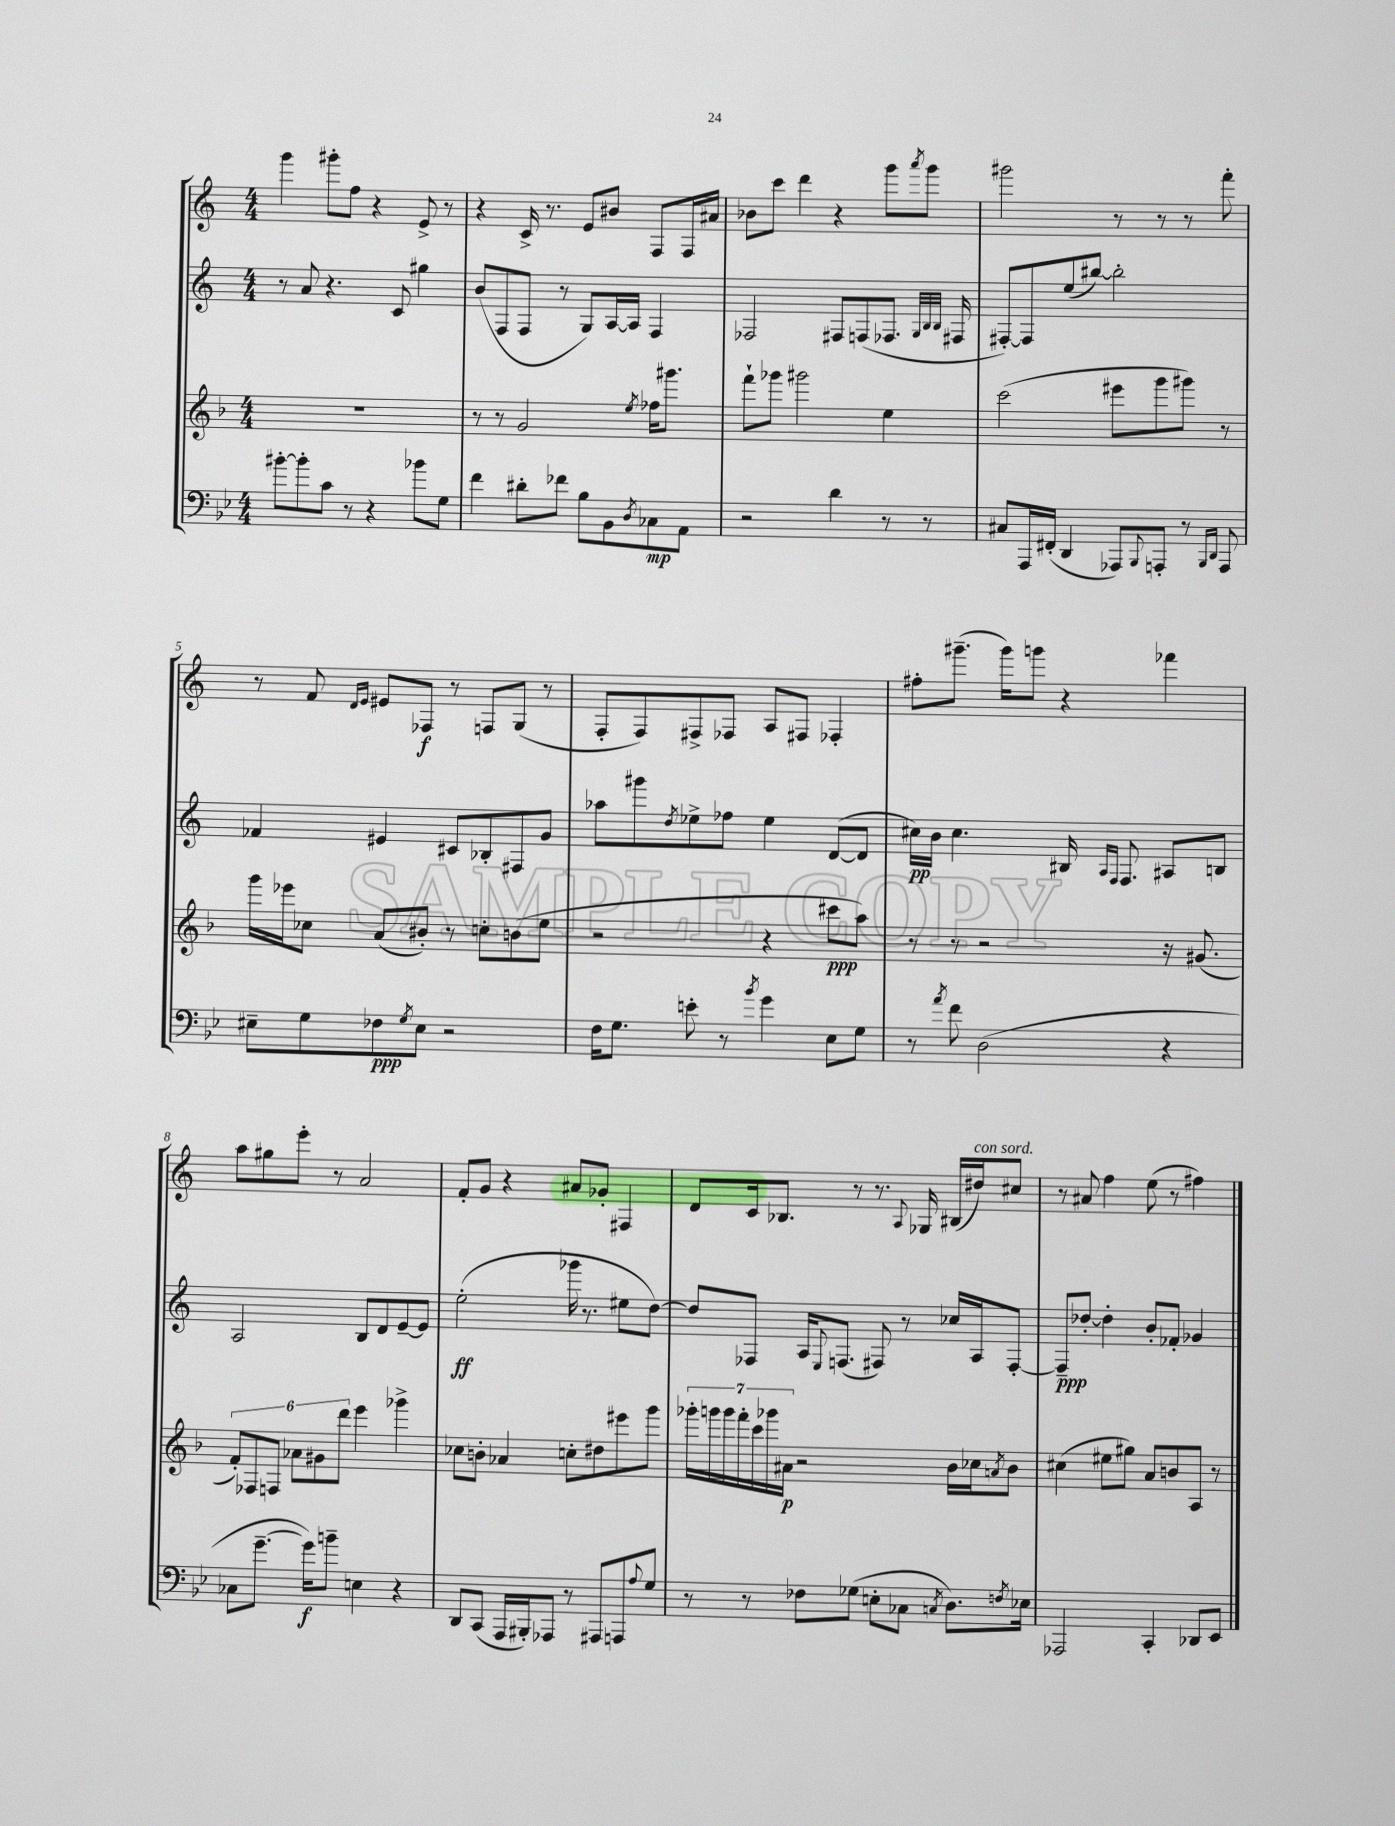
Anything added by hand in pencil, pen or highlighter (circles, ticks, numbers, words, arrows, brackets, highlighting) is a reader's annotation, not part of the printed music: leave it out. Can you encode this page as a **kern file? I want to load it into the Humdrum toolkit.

**kern	**kern	**kern	**kern
*staff4	*staff3	*staff2	*staff1
*clefF4	*clefG2	*clefG2	*clefG2
*k[b-e-]	*k[b-]	*k[]	*k[]
*M4/4	*M4/4	*M4/4	*M4/4
[8b#'	1r	8r	4ggg
8b#']	.	8a	.
8c	.	4.r	8ggg#'
8r	.	.	8ff
4r	.	.	4r
.	.	8c	.
8b-	.	4gg#	8e^
8G	.	.	8r
=	=	=	=
4f	8r	(8b	4r
.	8r	8F	.
8d#'	2g	8F	16c^
.	.	.	8.r
8f-	.	8r	.
8B-	.	8G)	8e
8BB-	.	[16A	8b#
.	.	16A]	.
8qD	8qee	.	.
8C-	16ff-	4F	8F
.	8.ggg#	.	.
8AA	.	.	16F
.	.	.	16a#
=	=	=	=
2r	8fff`	2F-	8b-
.	8ggg-	.	8ccc
.	2ggg#	.	4ddd
4d	.	8F#	4r
.	.	(8F	.
8r	4ee	8.F-	8ggg
.	.	.	8qaaa
8r	.	.	8ggg
.	.	32qqG	.
.	.	32qqB	.
.	.	32qqB	.
.	.	16F#	.
=	=	=	=
8C#	(2ccc	[8F#')	2ggg#
16AAA	.	8F#]	.
(16FF#'	.	.	.
4DD	.	(8ee	.
.	.	[8bb#)	.
8AAA-)	8eee#	2bb#']	8r
8qqBBB-	.	.	.
8AAA'	8ggg	.	8r
8r	8ggg#)	.	8r
16qqBBB-	.	.	.
16qqDD	.	.	.
8AAA	8r	.	8fff'
=	=	=	=
8E#~	16ggg	4f-	8r
.	16eee-	.	.
8G	8cc-	.	8f
.	.	.	16qqd
.	.	.	16qqe
8F-	(8a	4e#	8e#
8qG	.	.	.
8E#	8b#')	.	8F-
2r	8r	8c#	8r
.	8cc'	8B-'	8F
.	(8b	8F#	(8G
.	8ee	8g	8r
=	=	=	=
16F	2r	8aa-	8F'
8.G	.	.	.
.	.	8ggg#	8F)
.	.	8qdd	.
8e'	.	8ee-^	8F#^
8r	.	8ff-	8F-
8qb-	.	.	.
4g	4r	4ee-	8A
.	.	.	8F#
8E-	8ccc#	([8d	4F-'
8G	8aa)	8d]	.
=	=	=	=
8r	8r	16cc#)	8ff#'
.	.	16b	.
8qa	.	.	.
8f	8r	4.cc#	(8.ggg#~
(2D	2r	.	.
.	.	.	16ggg#)
.	.	.	8ggg
.	.	16B#	4r
.	.	16qqA	.
.	.	16qqF	.
.	.	8.F	.
4r	16r	8A#	4fff-
.	(8.g#	.	.
.	.	8B	.
=	=	=	=
8C-	12f')	2A	8aa
.	12F-	.	.
[8.g~	.	.	8gg#
.	12F	.	.
.	12a-	.	8eee'
16g])	.	.	.
.	12g#	.	.
8b~	.	.	8r
.	12ddd	.	.
4E	4eee	8B	2a
.	.	8d	.
4r	4ggg-^	[8e~	.
.	.	8e]	.
=	=	=	=
8DD	8cc-	(2ee'	8f'
(8CC	8b'	.	8g
16AAA	4a-	.	4r
16BBB#')	.	.	.
8AAA-	.	.	.
8r	8cc'	16ggg-	8a#
.	.	8.r	.
8AAA#	8dd#	.	8g-'
8AAA	8eee#	8ee#	4F#
8qqA	.	.	.
8G	8ggg	[8dd)	.
=	=	=	=
8r	28ggg-'	8dd]	8d
.	28ggg	.	.
.	28ggg	.	.
.	28fff'	.	.
8r	.	8F-	16c
.	28ccc	.	.
.	28ggg-	.	.
.	.	.	8.B-
.	28a#	.	.
8F-	2r	16A	.
.	.	8qqE	.
.	.	(8.F	.
(8G-	.	.	8r
8E'	.	8F#)	8.r
8C-	.	8r	.
.	.	.	8qqA
.	.	.	16G-
8qC	.	.	.
8.D)	16b-	16cc-	(16B#
.	16cc-	16A	16dd#)
.	8qa	.	.
.	8b-	[8F#'	8cc#
8qF	.	.	.
16E-	.	.	.
=	=	=	=
2AAA-	(4cc#	8F#~]	8r
.	.	[8dd-'	8a#
.	8ee#	4dd-']	4ff
.	8gg#)	.	.
4CC'	8a	8b'	(8ee
.	8b	8f-'	8r
8DD-	8A	4g-	4ff#)
8EE-	8r	.	.
==	==	==	==
*-	*-	*-	*-
